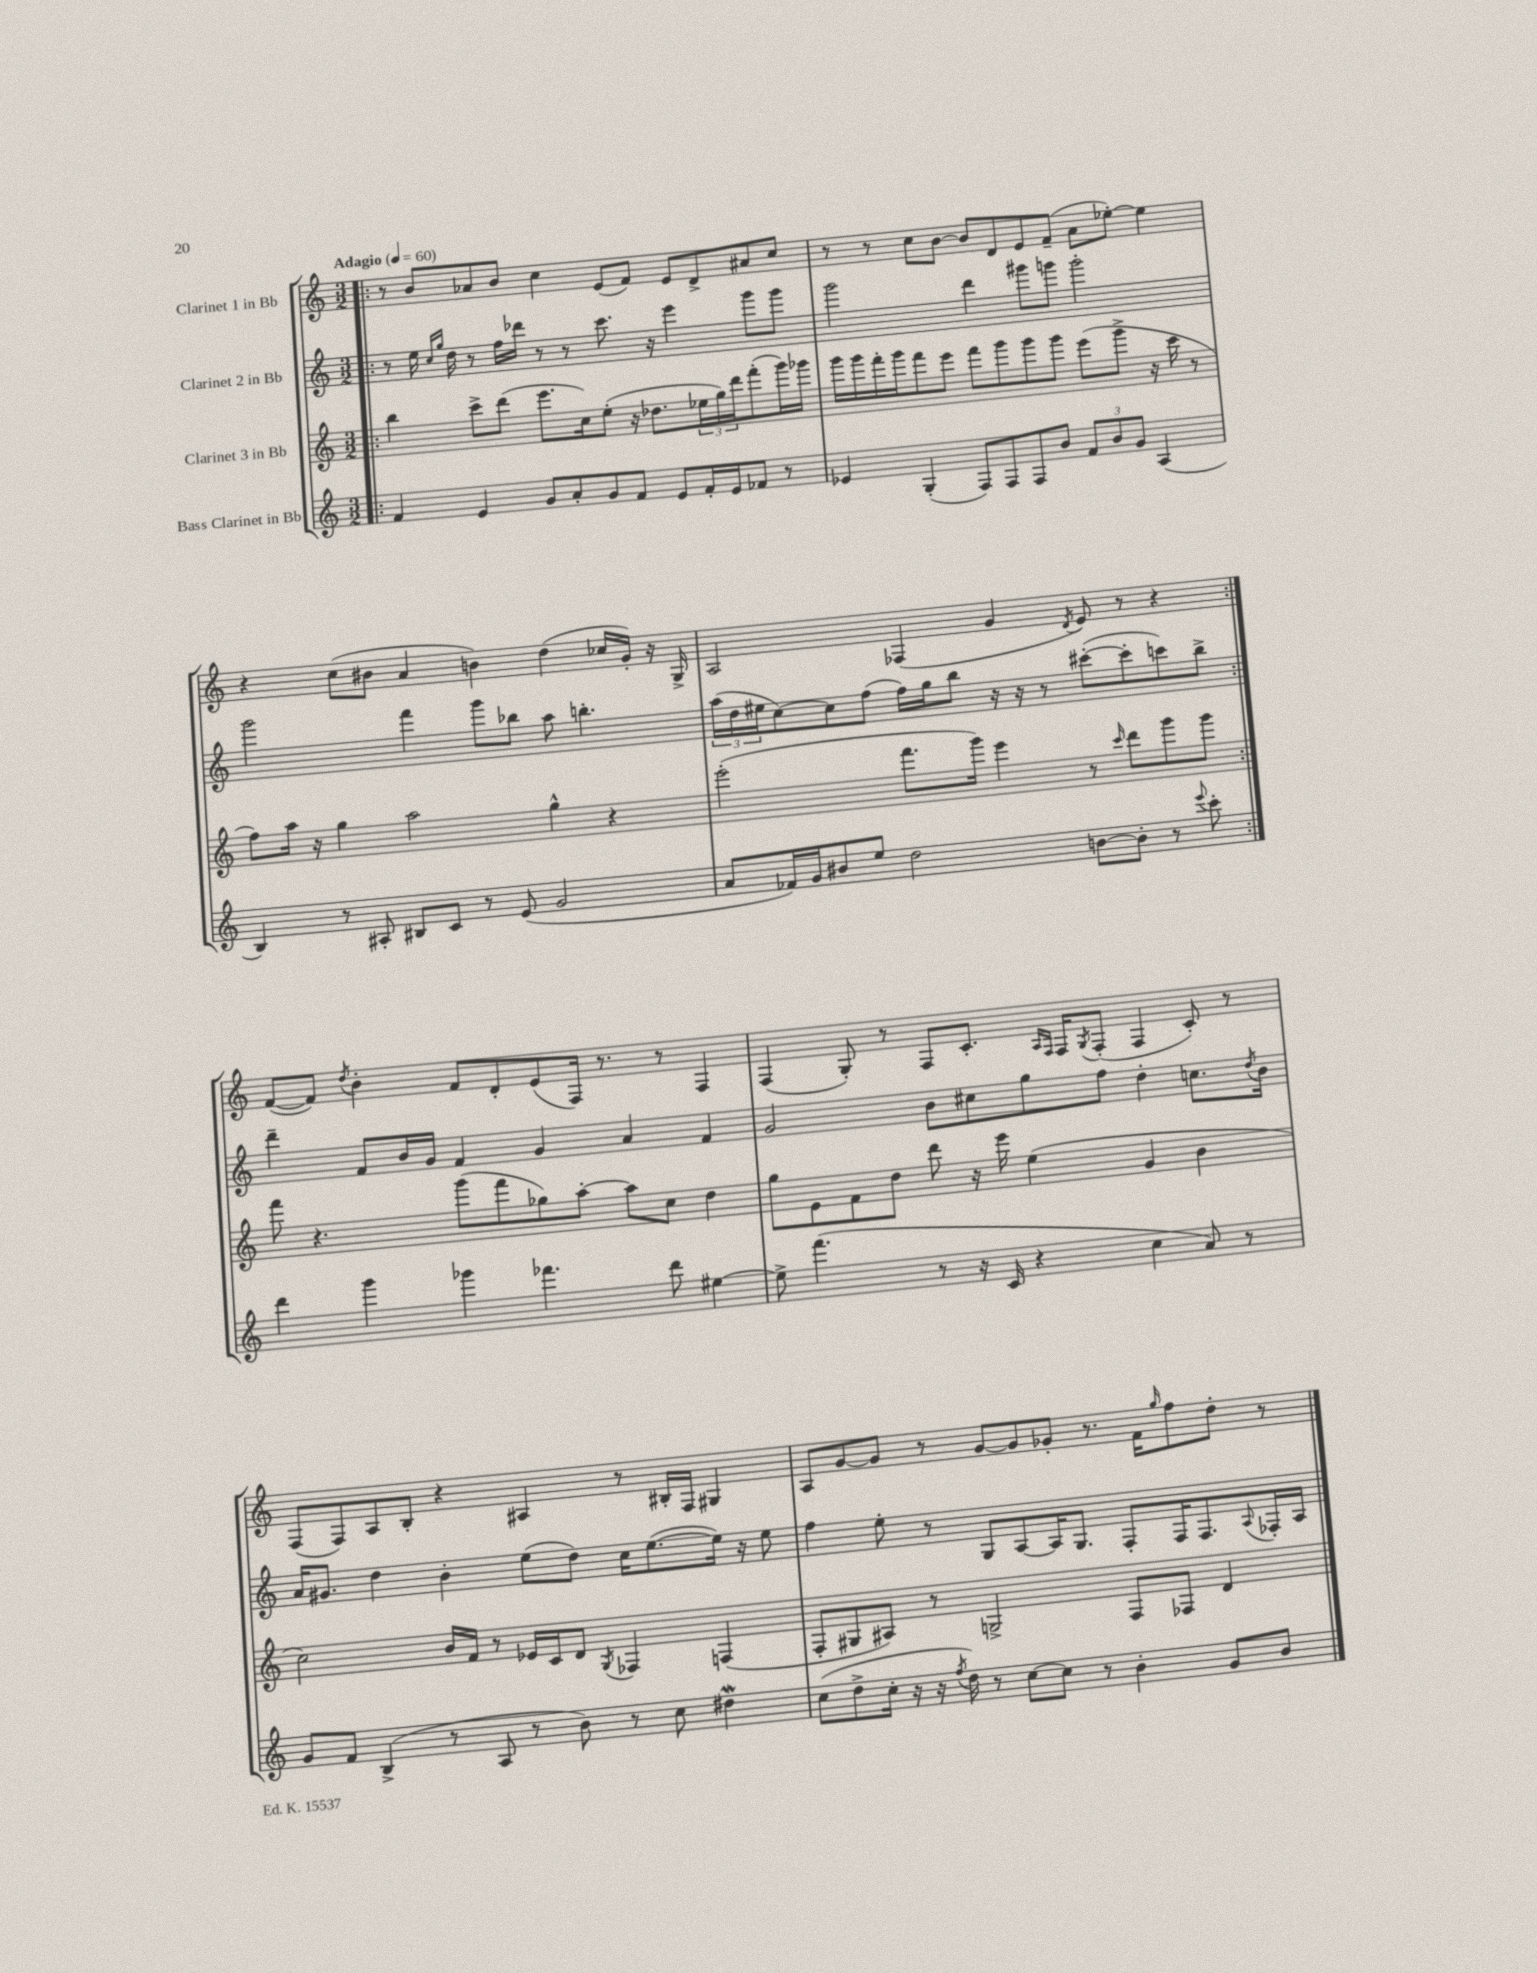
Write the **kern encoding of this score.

**kern	**kern	**kern	**kern
*part4	*part3	*part2	*part1
*staff4	*staff3	*staff2	*staff1
*I"Bass Clarinet in Bb	*I"Clarinet 3 in Bb	*I"Clarinet 2 in Bb	*I"Clarinet 1 in Bb
*clefG2	*clefG2	*clefG2	*clefG2
*k[]	*k[]	*k[]	*k[]
*M3/2	*M3/2	*M3/2	*M3/2
*MM60	*MM60	*MM60	*MM60
=1!|:	=1!|:	=1!|:	=1!|:
!	!	!	!LO:TX:a:B:t=Adagio
4f/	4bb\	8r	8r
.	.	16ee\	8b/L
.	.	16qqcc/LL	.
.	.	16qqgg/JJ	.
.	.	16dd\	.
4e/	8ccc^\L	8r	8a-X/
.	(8ddd\J	16ff\LL	8b/J
.	.	16ddd-X\JJ	.
8g/L	8.eee\L	8r	4cc\
8a'/	.	8r	.
.	16cc\k)	.	.
8g/	(8ee'\J	8.ccc\	(8e/L
8f/J	16r	.	8f/J)
.	8.dd-X\L	16r	.
8e/L	.	4eee\	8e/L
16f'/L	24ee-X\L	.	8d^/
.	24gg\)	.	.
16e/J	.	.	.
.	24ddd\J	.	.
8f-X/J	(8fff'\	8ggg\L	8a#X/
8r	16ggg\L)	8ggg\J	8cc/J
.	16ggg-X\JJ	.	.
=2	=2	=2	=2
4e-X/	16ggg\LL	2ggg\	8r
.	16ggg\	.	.
.	16fff'\	.	8r
.	16ggg\J	.	.
(4G'/	8fff\	.	8cc\L
.	8eee\J	.	[8b\J
8F/L)	8fff\L	4ddd\	8b/L]
8F/	8ggg\	.	8d/
8F/	8ggg\	8ggg#X\L	8e/
8b/J	8ggg\J	8gggn\J	(8f~/J
12f/L	(8eee\L	2ggg'\	8a\L
12b/	.	.	.
.	8ggg^\J	.	[8ee-X'\J)
12g/J	.	.	.
(4A/	16r	.	4ee-\]
.	16ccc\	.	.
.	8r	.	.
!!LO:LB:g=z
=3	=3	=3	=3
4B/)	8ff\L)	2ggg\	4r
.	16aa\Jk	.	.
.	16r	.	.
8r	4gg\	.	(8cc\L
8A#X'/	.	.	8b#X\J
8B#X/L	2aa\	4fff\	4a/
8c/J	.	.	.
8r	.	8ggg\L	4bn\)
(8e/	.	8bb-X\J	.
2g/	4gg^^\	8aa\	(4dd\
.	.	4.bbn'\	.
.	4r	.	16cc-X/LL
.	.	.	16g'/JJ)
.	.	.	16r
.	.	.	16G^/
=4	=4	=4	=4
8a/L	(2eee'\	(24aa\LL	2A/
.	.	24dd\	.
.	.	24ee#X\J	.
16f-X/L)	.	[8cc\)	.
16g/J	.	.	.
8b#X/	.	8cc\]	.
8ee/J	.	(8ff\J	.
2dd\	8.fff\L	16ff\LL)	(4F-X/
.	.	16gg\J	.
.	.	8bb\J	.
.	16ggg\Jk)	.	.
.	4eee\	16r	4g/
.	.	16r	.
.	.	8r	.
.	.	.	8qd/
[8bn\L	8r	([8ccc#X'\L	8e/)
.	16qqccc/	.	.
8b'\J]	8ddd\L	8ccc#'\]	8r
8r	8ggg\	8cccn\)	4r
8qqeee/	.	.	.
8ccc'\	8ggg\J	8bb^\J	.
!!LO:LB:g=z
=5:|!	=5:|!	=5:|!	=5:|!
4ddd\	8fff\	4ddd~\	([8f/L
.	4.r	.	8f/J])
.	.	.	8qdd/
4ggg\	.	8f/L	4b'\
.	.	16b/L	.
.	.	16g/JJ	.
4ggg-X\	(8ggg\L	4f/	8f/L
.	8fff\	.	8d'/
4.fff-X\	8gg-X\)	4g/	(8e/
.	[8aa'\J	.	16F/Jk)
.	.	.	8.r
.	8aa\L]	4a/	.
8ddd\	8cc\J	.	8r
[4ee#X\	4dd\	4f/	4F/
=6	=6	=6	=6
8ee#^\]	8gg\L	2g/	(4F/
(4.fff\	8e\	.	.
.	8f\	.	8G'/)
.	8dd\J	.	8r
8r	8ddd\	8b\L	8F/L
16r	16r	8cc#X\	8.c'/J
16c/	16eee\	.	.
4r	(4ee\	8gg\	.
.	.	.	16qqA/LL
.	.	.	16qqF/JJ
.	.	.	16F/KL
.	.	.	8qG/
.	.	8ff\J	(8F'/J
4cc\	4g/	4dd'\	4F/
8a/)	4b\	8.ccn\L	8c'/)
8r	.	.	8r
.	.	8qdd/	.
.	.	16b\Jk	.
!!LO:LB:g=z
=7	=7	=7	=7
8g/L	2cc\)	16a/KL	(8F/L
.	.	8.g#X/J	.
8f/J	.	.	8F/)
(4B^/	.	4dd\	8A/
.	.	.	8B'/J
8r	16b/LL	4b'\	4r
.	16f/JJ	.	.
8A/	8r	.	.
8r	16e-X/LL	(8ee\L	4A#X/
.	16c/J	.	.
8b\)	8d/J	8dd\J)	.
.	8qG/	.	.
8r	4F-X/	16cc\KL	8r
.	.	([8.ee\	.
8cc\	.	.	16B#X'/LL
.	.	.	16F/JJ
4dd#XW\	(4Fn/	16ee\Jk])	4G#X/
.	.	16r	.
.	.	8ee\	.
=8	=8	=8	=8
(8cc\L	8F'/L	4ff\	8A/L
8dd^\	8G#X/	.	[8g/
16cc'\Jk	8A#X/J)	8ee'\	8g/J]
16r	.	.	.
16r	8r	8r	8r
8qff/	.	.	.
16dd\)	.	.	.
8r	2Gn^/	8G/L	[8g/L
[8cc\L	.	[8A/	8g/]
8cc\J]	.	16A/K]	8g-X'/J
.	.	8.G/J	.
8r	.	.	8.r
4b'\	8F/L	8F'/L	.
.	.	.	16f\KL
.	.	.	16qqgg/
.	8F-X/J	16F/K	8ff\
.	.	8.F/	.
8g/L	4d/	.	8dd'\J
.	.	8qqA/	.
8b/J	.	16F-X'/L	8r
.	.	16A/JJ	.
==	==	==	==
*-	*-	*-	*-
